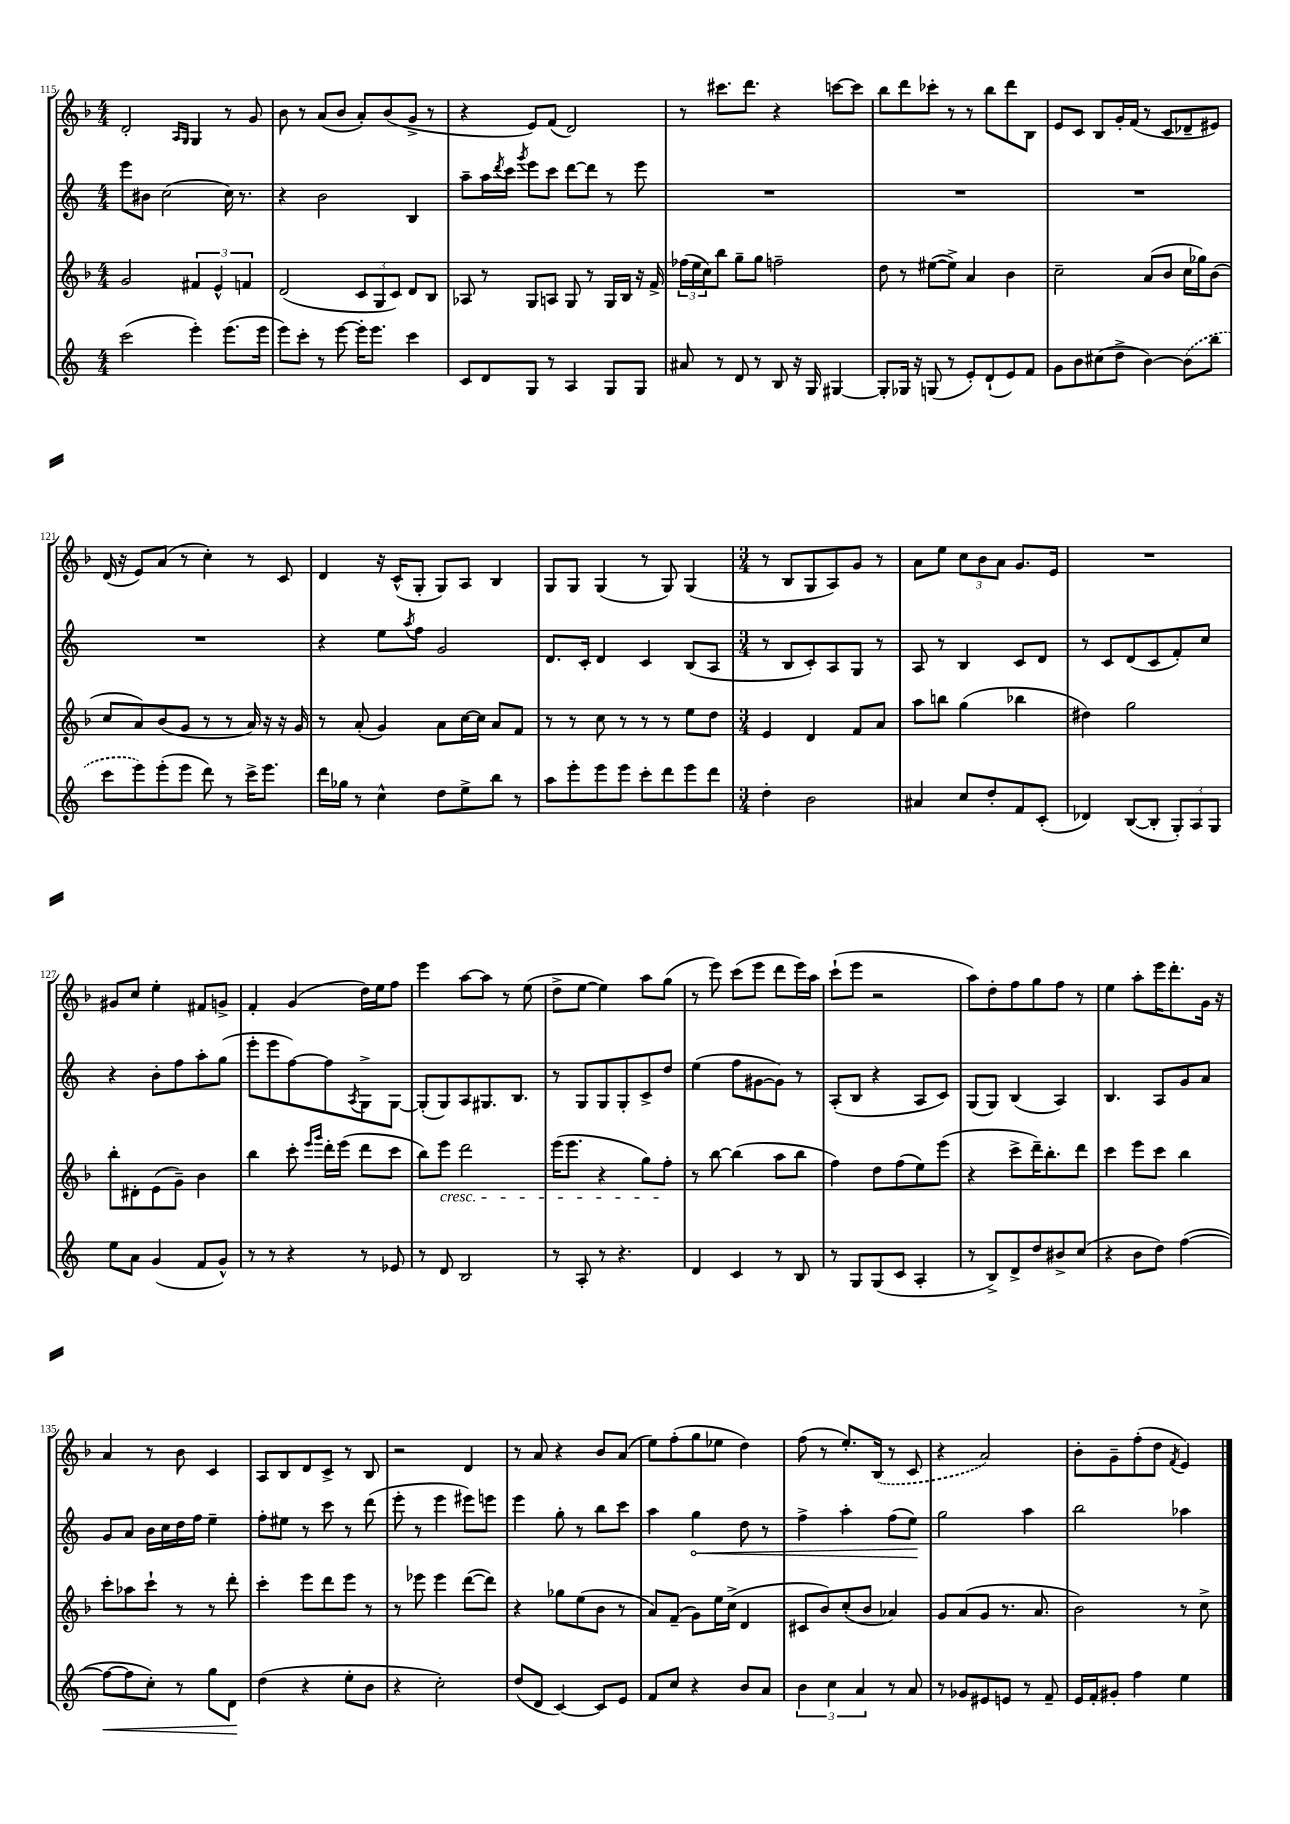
<<
\new StaffGroup <<
\new Staff = "s0" {
    \clef treble \key f \major \numericTimeSignature \time 4/4
    d'2-. \grace { a16 g16 } g4 r8 g'8 |
    bes'8 r8 a'8( bes'8 a'8-.) bes'8( g'8-> r8 |
    r4 e'8) f'8( d'2) |
    r8 cis'''8. d'''8. r4 c'''8~ c'''8 |
    bes''8 d'''8 ces'''8-. r8 r8 bes''8 d'''8 bes8 |
    e'8 c'8 bes8 g'16-. f'16( r8 c'8 des'8-- eis'8) |
    d'16( r16 e'8) a'8( r8 c''4-.) r8 c'8 |
    d'4 r16 c'16-^( g8-. g8) a8 bes4 |
    g8 g8 g4( r8 g8) g4( |
    \numericTimeSignature \time 3/4 r8 bes8 g8 a8) g'8 r8 |
    a'8 e''8 \tuplet 3/2 { c''8 bes'8 a'8 } g'8. e'16 |
    R2. |
    gis'8 c''8 e''4-. fis'8 g'8-> |
    f'4-. g'4( d''16) e''16 f''8 |
    e'''4 a''8~ a''8 r8 e''8( |
    d''8-> e''8~ e''4) a''8 g''8( |
    r8 e'''8) c'''8( e'''8 d'''8 e'''16) a''16 |
    c'''8-!( e'''8 r2 |
    a''8) d''8-. f''8 g''8 f''8 r8 |
    e''4 a''8-. e'''16 d'''8.-. g'16 r16 |
    a'4 r8 bes'8 c'4 |
    a8 bes8 d'8 c'8-> r8 bes8 |
    r2 d'4 |
    r8 a'8 r4 bes'8 a'8( |
    e''8) f''8-.( g''8 ees''8 d''4) |
    f''8( r8 e''8.-.) \once \slurDashed bes16( r8 c'8 |
    r4 a'2) |
    bes'8-. g'8-- f''8-.( d''8 \acciaccatura { f'8 } e'4) \bar "|." |
}
\new Staff = "s1" {
    \clef treble \key c \major \numericTimeSignature \time 4/4
    e'''8 bis'8 c''2( c''16) r8. |
    r4 b'2 b4 |
    a''8-- a''16 \acciaccatura { d'''8 } c'''16 \acciaccatura { g'''8 } e'''8 c'''8 d'''8~ d'''8 r8 e'''8 |
    R1 |
    R1 |
    R1 |
    R1 |
    r4 e''8 \acciaccatura { a''8 } f''8 g'2 |
    d'8. c'16-. d'4 c'4 b8( a8 |
    \numericTimeSignature \time 3/4 r8 b8 c'8-.) a8 g8 r8 |
    a8 r8 b4 c'8 d'8 |
    r8 c'8 d'8( c'8 f'8-.) c''8 |
    r4 b'8-. f''8 a''8-. g''8( |
    e'''8-. e'''8 f''8~) f''8 \acciaccatura { a8 } g8-> g8~ |
    g8-.( g8) a8 gis8. b8. |
    r8 g8 g8 g8-. c'8-> d''8 |
    e''4( f''8 gis'8~ gis'8) r8 |
    a8-.( b8 r4 a8 c'8) |
    g8( g8) b4( a4) |
    b4. a8 g'8 a'8 |
    g'8 a'8 b'16 c''16 d''16 f''16 e''4-- |
    f''8-. eis''8 r8 c'''8 r8 d'''8( |
    e'''8-. r8 e'''4 eis'''8) e'''8 |
    e'''4 g''8-. r8 b''8 c'''8 |
    a''4 \once \override Hairpin.circled-tip = ##t g''4\< d''8 r8 |
    f''4-> a''4-. f''8( e''8\!) |
    g''2 a''4 |
    b''2 aes''4 \bar "|." |
}
\new Staff = "s2" {
    \clef treble \key f \major \numericTimeSignature \time 4/4
    g'2 \tuplet 3/2 { fis'4 e'4-^ f'4 } |
    d'2( \tuplet 3/2 { c'8 g8 c'8) } d'8 bes8 |
    aes8 r8 g8 a8 g8 r8 g16 bes16 r16 f'16-> |
    \tuplet 3/2 { fes''16( e''16 c''16) } bes''8 g''8-- g''8 f''2-- |
    d''8 r8 eis''8~( eis''8->) a'4 bes'4 |
    c''2-- a'8( bes'8 c''16 ges''16) bes'8( |
    c''8 a'8) bes'8( g'8 r8 r8 a'16) r16 r16 g'16 |
    r8 a'8-.( g'4) a'8 c''16~ c''16 a'8 f'8 |
    r8 r8 c''8 r8 r8 r8 e''8 d''8 |
    \numericTimeSignature \time 3/4 e'4 d'4 f'8 a'8 |
    a''8 b''8 g''4( bes''4 |
    dis''4) g''2 |
    bes''8-. dis'8-. e'8( g'8--) bes'4 |
    bes''4 c'''8-. \grace { e'''16 g'''16 } d'''16-. e'''16( d'''8 c'''8 |
    bes''8) e'''8\cresc d'''2 |
    e'''16( e'''8. r4 g''8) f''8-.\! |
    r8 bes''8~ bes''4( a''8 bes''8 |
    f''4) d''8 f''8( e''8) e'''8( |
    r4 c'''8-> d'''16--) bes''8.-. d'''8 |
    c'''4 e'''8 c'''8 bes''4 |
    c'''8-. aes''8 c'''8-! r8 r8 d'''8-. |
    c'''4-. e'''8 d'''8 e'''8 r8 |
    r8 ees'''8 ees'''4 d'''8~( d'''8) |
    r4 ges''8 e''8( bes'8 r8 |
    a'8) f'8--( g'8) e''16 c''16->( d'4 |
    cis'8 bes'8) c''8-.( bes'8 aes'4) |
    g'8 a'8( g'8 r8. a'8. |
    bes'2) r8 c''8-> \bar "|." |
}
\new Staff = "s3" {
    \clef treble \key c \major \numericTimeSignature \time 4/4
    c'''2( e'''4-.) e'''8.( e'''16 |
    e'''8) c'''8-. r8 e'''8~ e'''16-. e'''8. c'''4 |
    c'8 d'8 g8 r8 a4 g8 g8 |
    ais'8 r8 d'8 r8 b8 r16 g16 gis4~ |
    gis8-. ges16 r16 g8( r8 e'8-.) d'8-!( e'8) f'8 |
    g'8 b'8 cis''8( d''8-> b'4~) \once \slurDashed b'8( b''8 |
    c'''8 e'''8) e'''8-.( e'''8 d'''8) r8 c'''16-> e'''8. |
    d'''16 ges''16 r8 c''4-^ d''8 e''8-> b''8 r8 |
    a''8 e'''8-. e'''8 e'''8 c'''8-. d'''8 e'''8 d'''8 |
    \numericTimeSignature \time 3/4 d''4-. b'2 |
    ais'4 c''8 d''8-. f'8 c'8-.( |
    des'4) b8~( b8-. \tuplet 3/2 { g8-.) a8 g8 } |
    e''8 a'8 g'4( f'8 g'8-^) |
    r8 r8 r4 r8 ees'8 |
    r8 d'8 b2 |
    r8 a8-. r8 r4. |
    d'4 c'4 r8 b8 |
    r8 g8 g8( c'8 a4-. |
    r8 b8->) d'8-> d''8 bis'8-> c''8( |
    r4 b'8 d''8) f''4~( |
    f''8~\< f''8 c''8-.) r8 g''8 d'8\! |
    d''4( r4 e''8-. b'8 |
    r4 c''2-.) |
    d''8( d'8 c'4~) c'8 e'8 |
    f'8 c''8 r4 b'8 a'8 |
    \tuplet 3/2 { b'4 c''4 a'4 } r8 a'8 |
    r8 ges'8 eis'8 e'8 r8 f'8-- |
    e'16 f'16-. gis'8-. f''4 e''4 \bar "|." |
}
>>
>>
\layout { \context { \Score currentBarNumber = #115 } }
